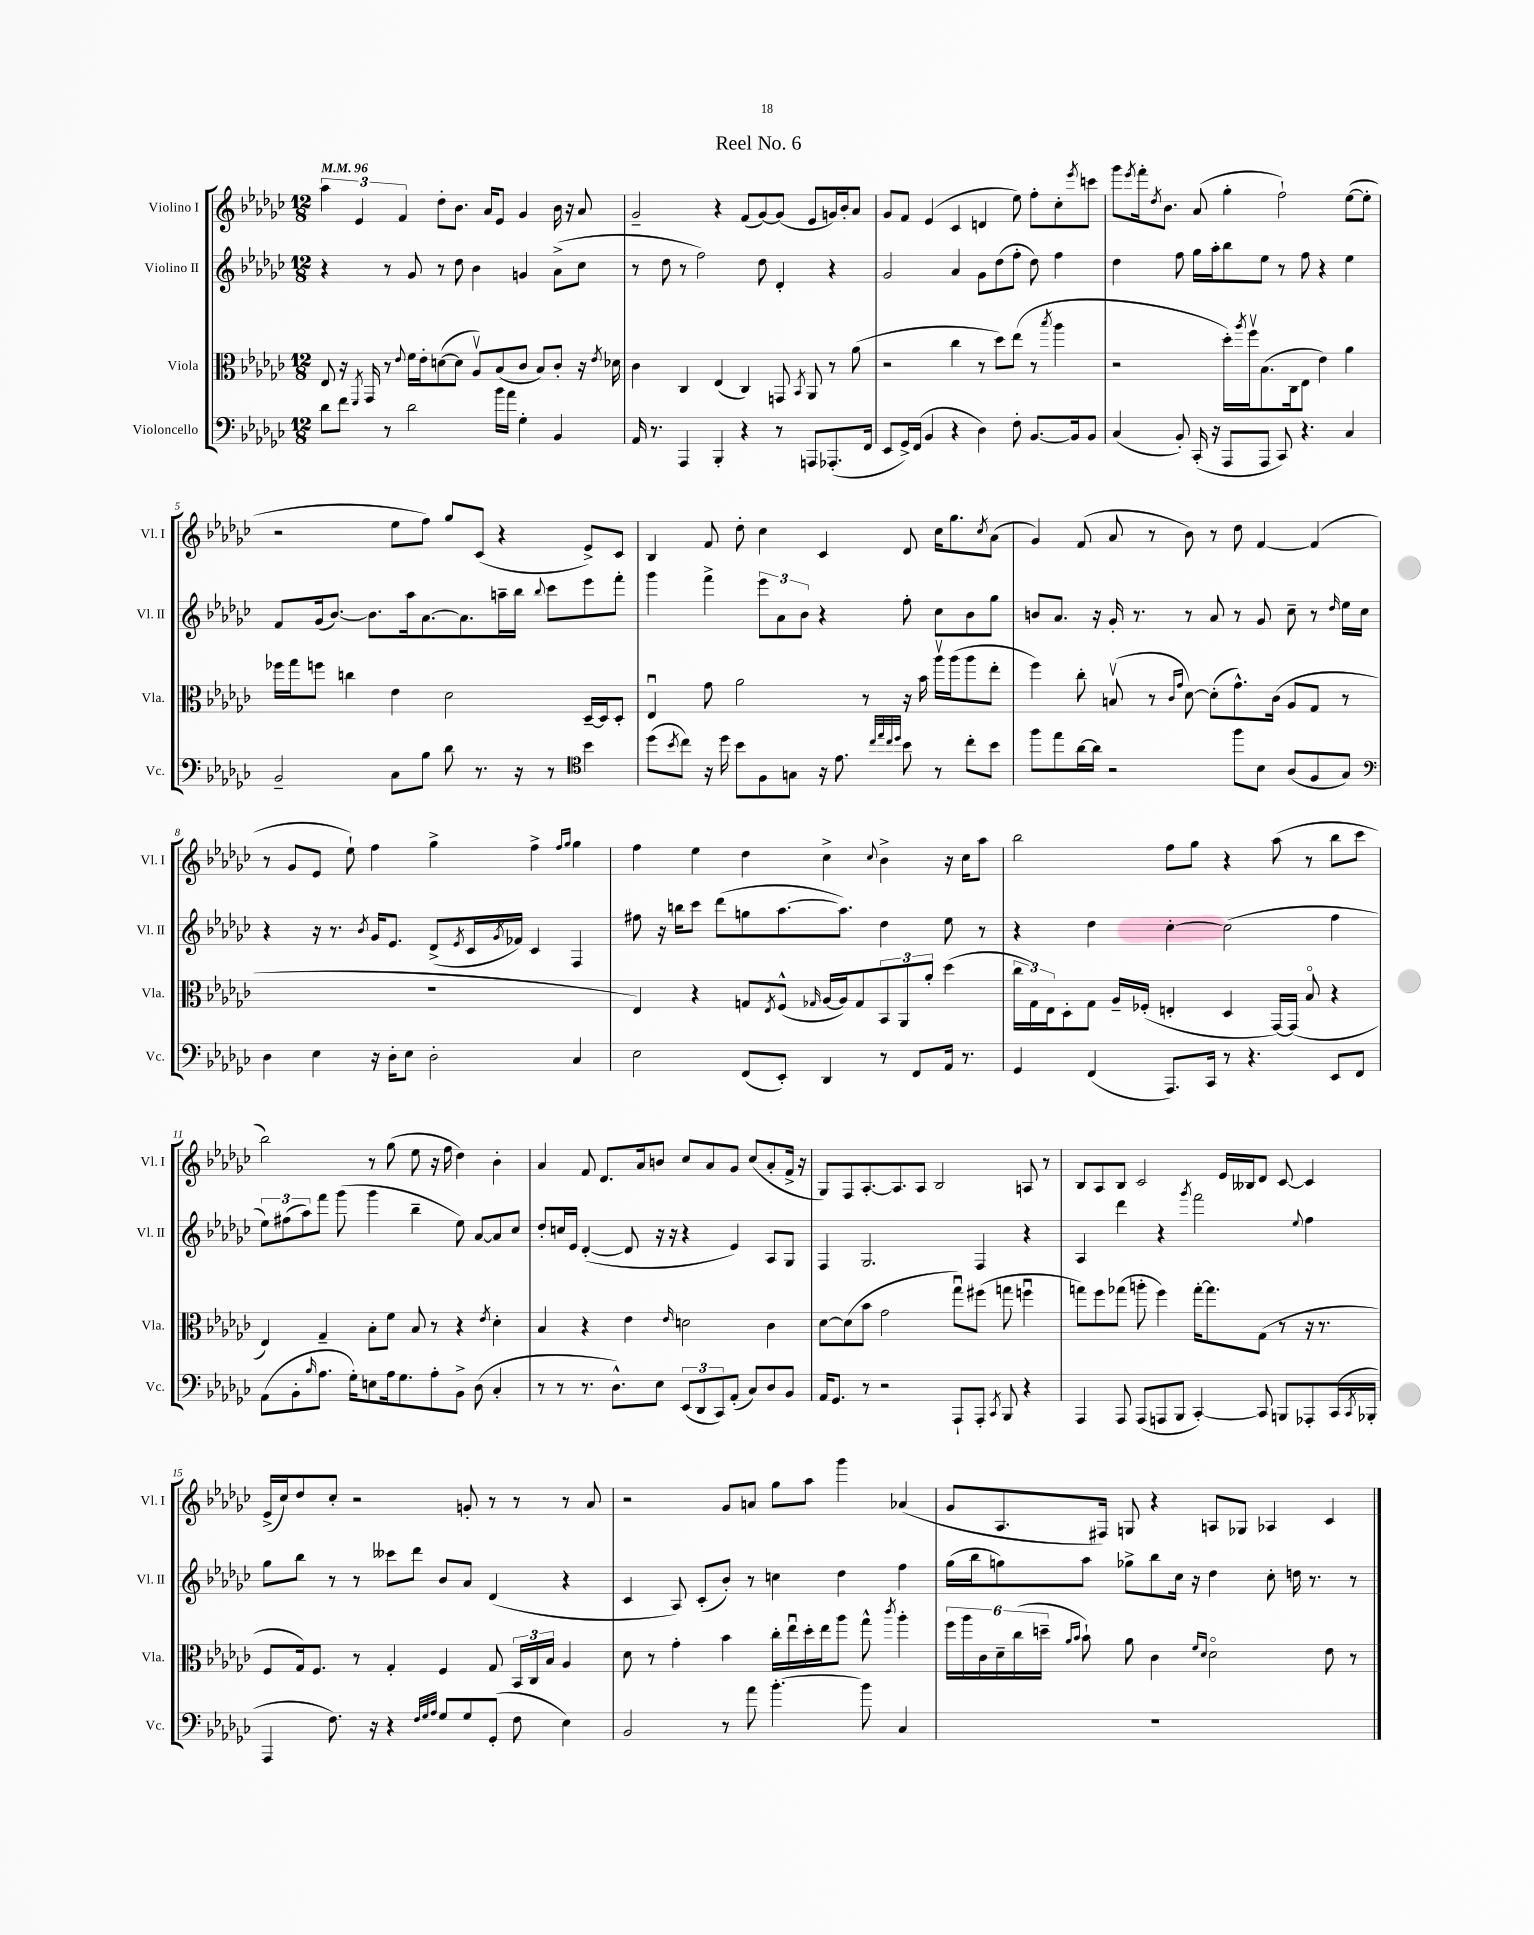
\header { title = "Reel No. 6" }
<<
\new StaffGroup <<
\new Staff = "s0" \with { instrumentName = "Violino I" shortInstrumentName = "Vl. I" } {
    \clef treble \key ges \major \numericTimeSignature \time 12/8 \tempo 4 = 96
    \tuplet 3/2 { aes''4 ees'4 f'4 } des''8-. bes'8. aes'16 ees'8 ges'4 bes'16 r16 aes'8 |
    ges'2-- r4 f'8( ges'8~) ges'8( ees'8 g'16) bes'16-. aes'8 |
    ges'8 f'8 ees'4( ces'4 d'4 ees''8) f''8-. ces''8-. \acciaccatura { ees'''8 } c'''8 |
    ges'''8 \acciaccatura { ees'''8 } f'''16-. \acciaccatura { des''8 } bes'8. aes'8( ges''4-. f''2-!) ees''8~( ees''8-. |
    r2 ees''8 f''8) ges''8 ces'8( r4 ees'8->) ces'8 |
    bes4 f'8 des''8-. ces''4 ces'4 des'8 ces''16 ges''8. \acciaccatura { ces''8 } aes'8( |
    ges'4) f'8( aes'8 r8 bes'8) r8 des''8 f'4~ f'4( |
    r8 ges'8 ees'8 ees''8-!) f''4 ges''4-> f''4-> \grace { f''16 ges''16 } ges''4 |
    f''4 ees''4 des''4 ces''4-> \appoggiatura { ces''8 } bes'4-> r16 ces''16 aes''8 |
    bes''2 f''8 ges''8 r4 aes''8( r8 bes''8 ces'''8 |
    bes''2) r8 ges''8( ees''8 r16 f''16 des''4) bes'4-. |
    aes'4 f'8 des'8. aes'16 b'8 ces''8 aes'8 ges'8 ces''8( aes'8-. f'16-> r16 |
    ges8) f8 aes8.~-. aes8. aes8 bes2 a8 r8 |
    bes8 aes8 bes8 ces'2 ees'16 beses16 des'8 ces'8~ ces'4 |
    ees'16->( ces''16) des''8 ces''8-. r2 g'8-. r8 r8 r8 aes'8 |
    r2 ges'8 a'8 ges''8 aes''8 ges'''4 aes'4( |
    ges'8 aes8. fis16) g8 r4 a8 ges8 aes4 ces'4 \bar "|." |
}
\new Staff = "s1" \with { instrumentName = "Violino II" shortInstrumentName = "Vl. II" } {
    \clef treble \key ges \major \numericTimeSignature \time 12/8
    r4 r8 ges'8 r8 des''8 bes'4 g'4 aes'8->( ces''8 |
    r8 des''8 r8 f''2) des''8 des'4-. r4 |
    ges'2 aes'4 ges'8 des''8( f''8-. des''8) f''4 |
    des''4 f''8 ges''16 aes''16-. bes''8 ees''8 r8 f''8 r4 ees''4 |
    f'8 ges'16( bes'8.~) bes'8. aes''16 aes'8.~ aes'8. a''16-- bes''16 \appoggiatura { bes''8 } ces'''8 ees'''8 f'''8-. |
    ges'''4 f'''4-> \tuplet 3/2 { ees'''8 aes'8 bes'8 } r4 f''8-. ces''8 bes'8 ges''8 |
    b'8 aes'8. r16 ges'16-. r8. r8 aes'8 r8 ges'8 ces''8-- r8 \grace { des''16 } ees''16 ces''16 |
    r4 r16 r8. \acciaccatura { bes'8 } ges'16 ees'8. des'8->( \acciaccatura { ees'8 } ces'16 \acciaccatura { ges'8 } fes'16) ces'4 f4 |
    fis''8 r16 b''16 ces'''8 des'''8( g''8 aes''8.~ aes''8.) des''4 ees''8 r8 |
    r4 des''4 ces''4~-. ces''2( f''4 |
    \tuplet 3/2 { ees''8) fis''8( aes''8) } f'''8 ges'''8( ges'''4 bes''4-- ees''8) aes'8~ aes'8 ces''8 |
    des''8-. c''16 ees'16 des'4~-.( des'8 r16 r16 r4 ees'4) aes8 ges8 |
    f4 ges2. f4 r4 |
    aes4 des'''4 r4 \acciaccatura { ges'''8 } f'''2 \appoggiatura { ees''8 } f''4 |
    ges''8 bes''8 r8 r8 ceses'''8 des'''8 bes'8 aes'8 des'4( r4 |
    ces'4 aes8) ces'8-.( bes'8-.) r8 c''4 des''4 f''4 |
    ges''16( bes''16 g''8) aes''8 ges''8-> bes''8 ces''16 r16 des''4 ces''8-. d''16 r8. r8 \bar "|." |
}
\new Staff = "s2" \with { instrumentName = "Viola" shortInstrumentName = "Vla." } {
    \clef alto \key ges \major \numericTimeSignature \time 12/8
    ees8 r16 \acciaccatura { f,8 } ges,16 r8 \appoggiatura { ees'8 } f'16 ees'16-. d'8~( d'8 aes8\upbow) bes8( ces'8 bes8) ces'8-. r16 \acciaccatura { ees'8 } des'16 |
    ces'4 ces4 ees4( ces4) g,8 \acciaccatura { bes,8 } aes,8 r8 aes'8( |
    r2 ces''4 r8 des''8) ees''8( r8 \acciaccatura { bes''8 } aes''4 |
    r2 des''16-.) \acciaccatura { aes''8 } f''16\upbow bes8.( ces16 ees8 ees'4) aes'4 |
    fes''16 ges''16 f''8 c''4 ees'4 des'2 des16~-- des16 des8-. |
    ees4\downbow ges'8 aes'2 r8 r16 bes'16 aes''16\upbow aes''16( aes''8 ees''8-. |
    f''4) ces''8-. b8\upbow( r8 \grace { ces'16 ges'16 } des'8~) des'8-.( ges'8.-^) ces'16( aes8 ges8 r8 |
    R1. |
    ees4) r4 g8 \acciaccatura { ees8 } f8-^( \grace { ges16 } aes16~ aes16) ges8 \tuplet 3/2 { bes,8 aes,8 aes'8-. } des''4( |
    \tuplet 3/2 { ces''16 ges16) ees16 } des8-. ges8 aes16-- fes16-.( e4-. des4 ges,16~) ges,16( bes8\flageolet r4 |
    ees4) ges4-- bes8-. f'8 bes8 r8 r4 \acciaccatura { ees'8 } des'4-. |
    bes4 r4 ees'4 \grace { ees'16 } d'2 ces'4 |
    des'8~ des'8( bes'8 ges'2 ges''8\downbow) fis''8( g''8 f''4\downbow |
    g''8) f''8 ges''8( a''8-. f''4) ges''16~-. ges''8. ges8( r8 r16 r8. |
    f8 ges16) f8. r8 ges4-. f4 ges8 \tuplet 3/2 { bes,16 ces16 bes16 } aes4 |
    des'8 r8 ges'4-. bes'4 ces''16-. ees''16\downbow des''16-. ees''16 aes''8 ges''8-^ \acciaccatura { ces'''8 } aes''4-. |
    \tuplet 6/4 { f''16 aes''16 ces'16 des'16-- ces''16( d''16-- } \grace { aes'16 bes'16 } bes'8-!) aes'8 ces'4 \grace { f'16 des'16 } des'2\flageolet ees'8 r8 \bar "|." |
}
\new Staff = "s3" \with { instrumentName = "Violoncello" shortInstrumentName = "Vc." } {
    \clef bass \key ges \major \numericTimeSignature \time 12/8
    des'8 f'8 r8 des'2 bes'16 aes'16 ges4-. bes,4 |
    aes,16 r8. aes,,4 bes,,4-. r4 r8 a,,8 aes,,8.-.( f,16 |
    ees,8 ges,16->) f,16( bes,4 r4 des4) f8-. bes,8.~ bes,16 bes,8 |
    ces4( bes,8-.) ces,16-.( r16 aes,,8 aes,,8 ces,8) r4. ces4 |
    bes,2-- ces8 bes8 des'8 r8. r16 r8 \clef tenor bes'4 |
    des''8( \acciaccatura { bes'8 } ces''8) r16 des''16 bes'8 f8 g8 r16 ees'8. \grace { ces''32 ees''32 ces''32 des''32 } bes'8 r8 ces''8-. bes'8 |
    f''8 ees''8 aes'16~ aes'16 r2 f''8 bes8 aes8( f8 ges8) |
    \clef bass des4 ees4 r16 des16-. ees8 des2-. ces4 |
    ees2 f,8( ees,8-.) des,4 r8 f,8 aes,16 r8. |
    ges,4 f,4( aes,,8.) ces,16 r8 r4. ees,8 f,8 |
    aes,8( bes,8-. \grace { bes16 } aes8. ges16-.) e8 aes16 ges8. aes8-. bes,8-> des8( ces4-. |
    r8 r8 r8. des8.-^) ees8 \tuplet 3/2 { ees,8( des,8 ces,8) } aes,8-.( ces8) des8 bes,8 |
    aes,16 ges,8. r8 r2 aes,,8-! aes,,8-. \acciaccatura { ces,8 } bes,,8 r4 |
    aes,,4 aes,,8 aes,,8( a,,8 bes,,8 ces,4~-.) ces,8 b,,8 aes,,8-. ces,16( \acciaccatura { ces,8 } bes,,16-. |
    aes,,4 f8.) r16 r4 \grace { f32 ges32 aes32 } ges8 ges8 ges,8-.( f8 ees4) |
    bes,2 r8 aes'8 bes'4.~-. bes'8 ces4 |
    R1. \bar "|." |
}
>>
>>
